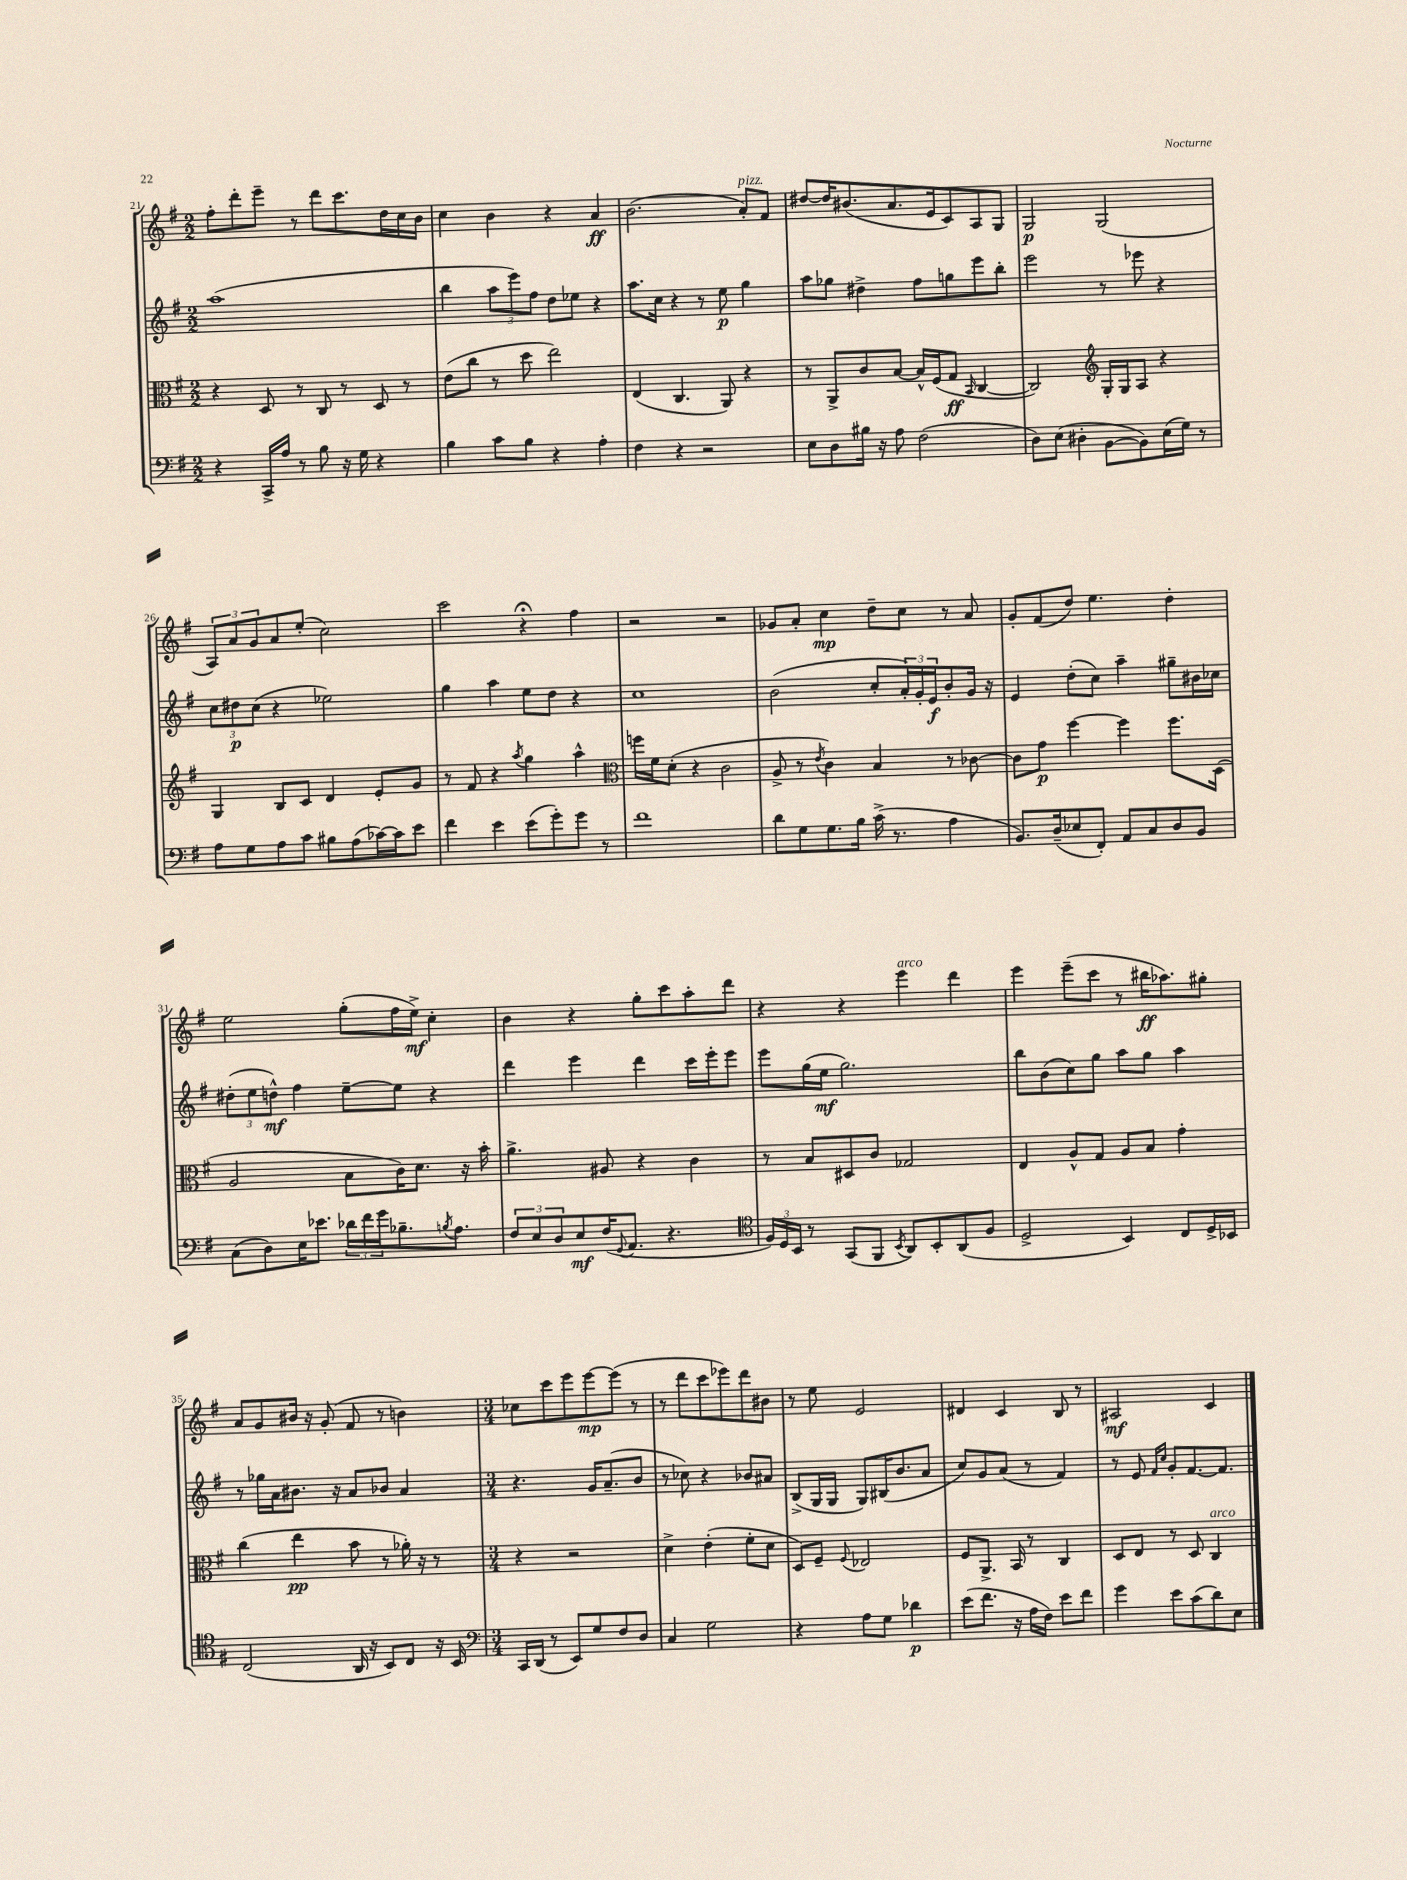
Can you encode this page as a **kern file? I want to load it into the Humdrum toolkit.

**kern	**kern	**kern	**kern
*staff4	*staff3	*staff2	*staff1
*clefF4	*clefC3	*clefG2	*clefG2
*k[f#]	*k[f#]	*k[f#]	*k[f#]
*M2/2	*M2/2	*M2/2	*M2/2
4r	4r	(1aa	8ff#'
.	.	.	8ddd'
16CC^	8D	.	8eee~
16A	.	.	.
8r	8r	.	8r
8B	8C	.	8ddd
16r	8r	.	8.ccc
16G	.	.	.
4r	8D	.	.
.	.	.	16dd
.	8r	.	16cc
.	.	.	16b
=	=	=	=
4B	(8e	4bb	4cc
.	8cc	.	.
8c	8r	12aa	4b
.	.	12eee)	.
8B	8dd	.	.
.	.	12ff#	.
4r	2ee)	8dd	4r
.	.	8ee-	.
4A'	.	4r	4a
=	=	=	=
4F#	(4E	8.aa	(2.b
.	.	16cc	.
4r	4.C	4r	.
2r	.	8r	.
.	8AA)	8ee	.
.	4r	4gg	8a')
.	.	.	8f#
=	=	=	=
8E	8r	8aa	[8dd#
8D	8AA^	8gg-	16dd#]
.	.	.	(8.b#
16B#	8c	4dd#^	.
16r	.	.	.
8A	[8B	.	8.a
(2F#	16B^^]	8ff#	.
.	(16F#	.	16e
.	8G	8gg	8c)
.	16qqBB	.	.
.	[4C	8eee	8A
.	.	8bb'	8G
=	=	=	=
8D)	2C])	2eee	2G
(8E	.	.	.
4D#'	.	.	.
*	*clefG2	*	*
[8BB	16G'	8r	(2G
.	16G	.	.
8BB])	8A	8eee-	.
(16E	4r	4r	.
16G)	.	.	.
8r	.	.	.
=	=	=	=
8A	4G	12cc	12A)
.	.	12dd#	12a
8G	.	.	.
.	.	(12cc	12g
8A	8B	4r	8a
8c	8c	.	(8ee'
8B#	4d	2ee-)	2cc)
(8A	.	.	.
[16c-)	8e'	.	.
16c-]	.	.	.
8e	8g	.	.
=	=	=	=
4f#	8r	4gg	2ccc
.	8f#	.	.
4e	4r	4aa	.
.	8qaa	.	.
(8e	4gg	8ee	4r;
8g')	.	8dd	.
8g	4aa^^	4r	4ff#
8r	.	.	.
=	=	=	=
*	*clefC3	*	*
1f#	16ff	1cc	2r
.	16f#	.	.
.	(8d'	.	.
.	4r	.	.
.	2c	.	2r
=	=	=	=
8d	8A^	(2b	8g-
8G	8r	.	8a'
.	8qe	.	.
8.G	4c)	.	4cc
16B	.	.	.
(16c^	4B	8cc'	8dd~
8.r	.	.	.
.	.	24a')	8cc
.	.	24g'	.
.	.	24e	.
4A	8r	8b'	8r
.	[8c-	16g	8a
.	.	16r	.
=	=	=	=
8.BB)	8c-]	4e	8g'
.	8g	.	(8f#
(16D~	.	.	.
8E-	[4ff#	(8dd'	8dd)
8FF#')	.	8cc)	4.ee
8AA	4ff#]	4aa~	.
8C	.	.	.
8D	8.ff#	8gg#~	4dd'
8BB	.	16b#	.
.	(16D	16cc-	.
=	=	=	=
(8C	2A	(12dd#'	2ee
.	.	12ee	.
8D)	.	.	.
.	.	12dd^^)	.
16E	.	4ff#	.
8.e-	.	.	.
24d-	8B	[8ee~	(8gg'
24f#	.	.	.
24g	.	.	.
8.B-~	16c)	8ee]	16ff#
.	8.d	.	16ee^)
.	.	4r	4cc'
8qB	.	.	.
8.A	.	.	.
.	16r	.	.
.	16b'	.	.
=	=	=	=
12F#	4.a^	4ddd	4b
12E	.	.	.
12D	.	.	.
8E	.	4eee	4r
(16F#	8A#	.	.
8qqGG	.	.	.
8.AA	.	.	.
.	4r	4ddd	8gg'
4.r	.	.	8ccc
.	4c	16ccc	8aa'
.	.	16eee'	.
.	.	8eee	8ddd
=	=	=	=
*clefC4	*	*	*
24F#)	8r	8eee	4r
24D	.	.	.
24BB	.	.	.
8r	8B	(16gg	.
.	.	16ee	.
(8GG	8D#	2.gg)	4r
8FF#	8c	.	.
8qBB	.	.	.
8AA)	2G-	.	4eee
8BB'	.	.	.
(8AA	.	.	4ddd
8F#	.	.	.
=	=	=	=
2D^	4E	8bb	4eee
.	.	(8b	.
.	8A^^	8cc)	(8eee~
.	8G	8gg	8ccc
4BB)	8A	8aa	8r
.	8B	8gg	16bb#
.	.	.	8.aa-)
8C	4g'	4aa	.
16D^	.	.	8gg#'
16BB-	.	.	.
=	=	=	=
(2C	(4cc	8r	8a
.	.	16gg-	8g
.	.	16a	.
.	4ee	8.b#	16b#
.	.	.	16r
.	.	.	(8g'
.	.	16r	.
16AA	8b	8a	8f#
16r	.	.	.
8BB)	8r	8b-	8r
8C	16a-')	4a	4b)
.	16r	.	.
16r	8r	.	.
16BB	.	.	.
=	=	=	=
*clefF4	*	*	*
*M3/4	*M3/4	*M3/4	*M3/4
16CC	4r	4.r	8cc-
(16DD	.	.	.
8r	.	.	8ccc
8EE)	2r	.	8eee
8G	.	16g	[8eee
.	.	(8.a~	.
8F#	.	.	(8eee]
8D	.	8b	8r
=	=	=	=
4C	4d^	8r	8r
.	.	8cc-)	8ddd
2G	(4e'	4r	8ccc
.	.	.	8eee-)
.	8f#'	8b-	8ddd
.	8d	8a#	8b#
=	=	=	=
4r	8D)	(8B^	8r
.	8F#~	16G	8ee
.	.	16G	.
.	8qqF#	.	.
8A	2E-	8G)	2e
8G	.	(16B#	.
.	.	8.b	.
4d-	.	.	.
.	.	8a	.
=	=	=	=
(8e	8F#	8cc)	4d#
8.f#	8.AA^	8g	.
.	.	(8a	4c
16r	16BB	.	.
16A	8r	8r	.
16F#)	.	.	.
8e	4C	4f#)	8B
8f#	.	.	8r
=	=	=	=
4g	8D	8r	2A#
.	8E	8e	.
.	.	16qqf#	.
.	.	16qqcc	.
8e	8r	8g'	.
(8c	8D	[8.f#	.
8d)	4C	.	4c
.	.	8.f#]	.
8E	.	.	.
==	==	==	==
*-	*-	*-	*-
